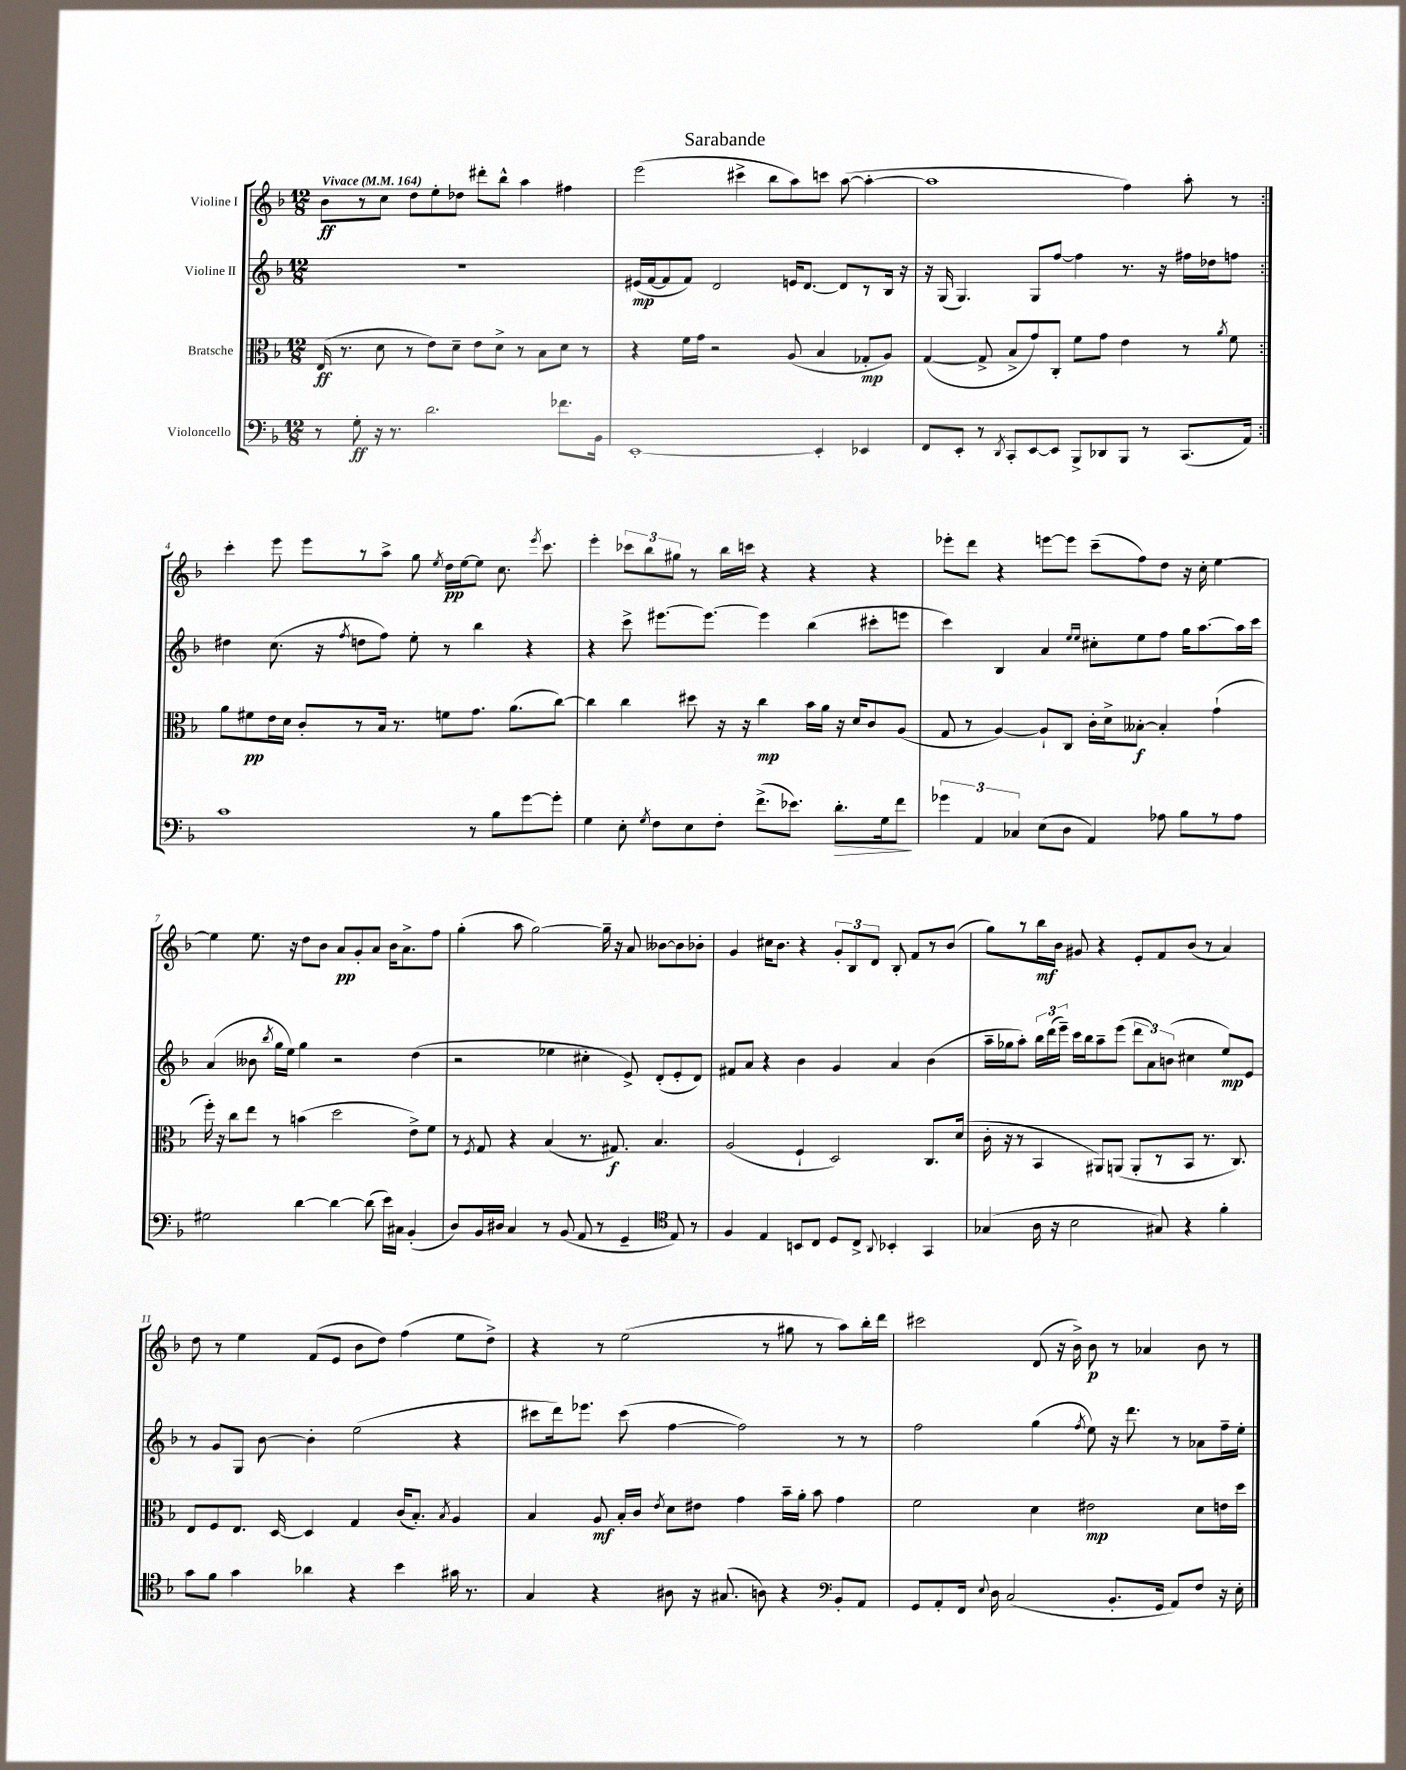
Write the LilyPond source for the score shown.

\header { title = "Sarabande" }
<<
\new StaffGroup <<
\new Staff = "s0" \with { instrumentName = "Violine I" } {
    \clef treble \key f \major \numericTimeSignature \time 12/8 \tempo "Vivace" 4 = 164
    \autoBeamOff \repeat volta 2 { bes'8[\ff r8 c''8] d''8[ e''8-. des''8] dis'''8[-. bes''8]-^ a''4 fis''4 |
    e'''2( cis'''4-> bes''8[ a''8) c'''8] a''8~( a''4~-. |
    a''1 f''4) a''8-. r8 | }
    c'''4-. e'''8 e'''8[ r8 a''8]-> g''8 \acciaccatura { e''8 } d''16[\pp e''16~ e''8] c''8. \acciaccatura { e'''8 } c'''8. |
    e'''4-. \tuplet 3/2 { ces'''8[ bes''8 gis''8] } r8 bes''16[ c'''16] r4 r4 r4 |
    ees'''8[-. d'''8] r4 e'''8[~ e'''8] c'''8[--( f''8) d''8] r16 c''16-. e''4~ |
    e''4 e''8. r16 d''8[ bes'8] a'8[\pp g'8-. a'8] bes'16[ a'8.-> f''8] |
    g''4-.( a''8 g''2~) g''16-- r16 a'8 beses'8[~ beses'8 bes'8]-. |
    g'4 cis''16[ bes'8.] r4 \tuplet 3/2 { g'8[-. bes8 d'8] } bes8-. f'8[ r8 bes'8]( |
    g''8[) r8 bes''16\mf bes'16] gis'8 r4 e'8[-. f'8 bes'8]( r8 a'4) |
    d''8 r8 e''4 f'8[( e'8] bes'8[ d''8]) f''4( e''8[ d''8]->) |
    r4 r8 e''2( r8 gis''8 r8 a''8[) bes''16-. d'''16] |
    cis'''2 d'8( r16 bes'16->) bes'8\p r8 aes'4 bes'8 r8 \bar "|." |
}
\new Staff = "s1" \with { instrumentName = "Violine II" } {
    \clef treble \key f \major \numericTimeSignature \time 12/8
    \autoBeamOff \repeat volta 2 { R1. |
    eis'16[\mp( f'16~ f'8 f'8]) d'2 e'16[ d'8.]~ d'8[ r8 bes16] r16 |
    r16 g16( g4.) g8[ f''8]~ f''4 r8. r16 fis''16[ des''16 f''8] | }
    dis''4 c''8.( r16 \acciaccatura { f''8 } d''8[ f''8]) e''8-. r8 bes''4 r4 |
    r4 c'''8-> eis'''8.[~ eis'''8.]~ eis'''4 bes''4( cis'''8[-. e'''8] |
    c'''4) bes4 a'4 \grace { e''16[ e''16] } cis''8[-. e''8 f''8] g''16[ a''8.~ a''16 c'''16] |
    a'4( beses'8 \acciaccatura { bes''8 } g''16[ e''16]) g''4 r2 d''4( |
    r2 ees''4 cis''4-. e'8->) d'8[-.( e'8-. d'8]) |
    fis'8[ a'8] r4 bes'4 g'4 a'4 bes'4( |
    a''16[-- ges''16 a''8]-.) \tuplet 3/2 { bes''16[ d'''16( e'''16]--) } c'''16[ bes''16 a''8-- e'''8]( \tuplet 3/2 { d'''8[ a'8) b'8]( } cis''4 e''8[\mp) e'8] |
    r8 g'8[ g8] bes'8~ bes'4-. e''2( r4 |
    cis'''8[ d'''16) ees'''8.] cis'''8( f''4~ f''2) r8 r8 |
    f''2 g''4( \acciaccatura { f''8 } e''8) r16 d'''8. r8 aes'8[ f''16-- e''16]-. \bar "|." |
}
\new Staff = "s2" \with { instrumentName = "Bratsche" } {
    \clef alto \key f \major \numericTimeSignature \time 12/8
    \autoBeamOff \repeat volta 2 { e16\ff( r8. d'8 r8 e'8[) d'8]-- e'8[ d'8]-> r8 bes8[ d'8] r8 |
    r4 f'16[ g'16] r2 a8( bes4 ges8[-.\mp a8]) |
    g4~( g8-> bes8[-> g'8) c8]-. f'8[ g'8] e'4 r8 \acciaccatura { a'8 } f'8 | }
    a'8[ fis'8\pp e'16 d'16] c'8[-. r8 bes16] r8. f'8[ g'8.] a'8.[( c''8]~) |
    c''4 c''4 dis''8 r16 r16 c''4\mp bes'16[ a'16] r16 d'16[ c'8 a8]( |
    g8 r8 a4~) a8[-! c8] c'16[-. d'16-> beses8]~-.\f beses4-. g'4-!( |
    f''16-.) r16 c''8[ e''8] r8 b'4( d''2 e'8[->) f'8] |
    r8 \acciaccatura { f8 } g8 r4 bes4( r8. gis8.\f) bes4. |
    a2( f4-! d2) c8.[ d'16]( |
    c'16-. r16 r8 bes,4 ais,8[) a,8]( a,8[-. r8 bes,8] r8. c8.) |
    e8[ f8 e8.] d16~ d4 g4 c'16[( bes8.]-.) \acciaccatura { bes8 } a4 |
    bes4 a8\mf bes16[-. c'16] \acciaccatura { e'8 } d'8[ eis'8] g'4 bes'16[-- a'16]-. bes'8 g'4 |
    f'2 d'4 eis'2\mp d'8[ e'16 d''16] \bar "|." |
}
\new Staff = "s3" \with { instrumentName = "Violoncello" } {
    \clef bass \key f \major \numericTimeSignature \time 12/8
    \autoBeamOff \repeat volta 2 { r8 g8-.\ff r16 r8. d'2. fes'8.[ bes,16] |
    e,1~-. e,4-. ees,4 |
    f,8[ e,8]-. r8 \acciaccatura { d,8 } c,8[-. e,8~ e,8] bes,,8[-> des,8 bes,,8] r8 c,8.[( a,16]) | }
    c'1 r8 bes8[ g'8~ g'8]-. |
    g4 e8-. \acciaccatura { g8 } f8[ e8 f8]-. f'8.[->( ees'8.]) d'8.[-.\> g16 f'8]\! |
    \tuplet 3/2 { ges'4 a,4 ces4 } e8[( d8] a,4) aes8 bes8[ r8 aes8] |
    gis2 d'4~ d'4~ d'8( e'16[) cis16] bes,4-.( |
    d8[) bes,16 dis16] c4 r8 bes,8( a,8 r8 g,4-- \clef tenor e8) r8 |
    f4 e4 b,8[ c8] d8[ c8]-> \appoggiatura { a,8 } bes,4-. g,4 |
    ges4( a16 r16 bes2 gis8) r4 f'4-. |
    g'8[ f'8] g'4 aes'4 r4 bes'4 gis'16 r8. |
    g4 r4 ais8 r16 gis8.( a8) r4 \clef bass bes,8[-. a,8] |
    g,8[ a,8-. f,16] \appoggiatura { e8 } d16 c2( bes,8.[-. g,16] a,8[) f8] r16 e16-. \bar "|." |
}
>>
>>
